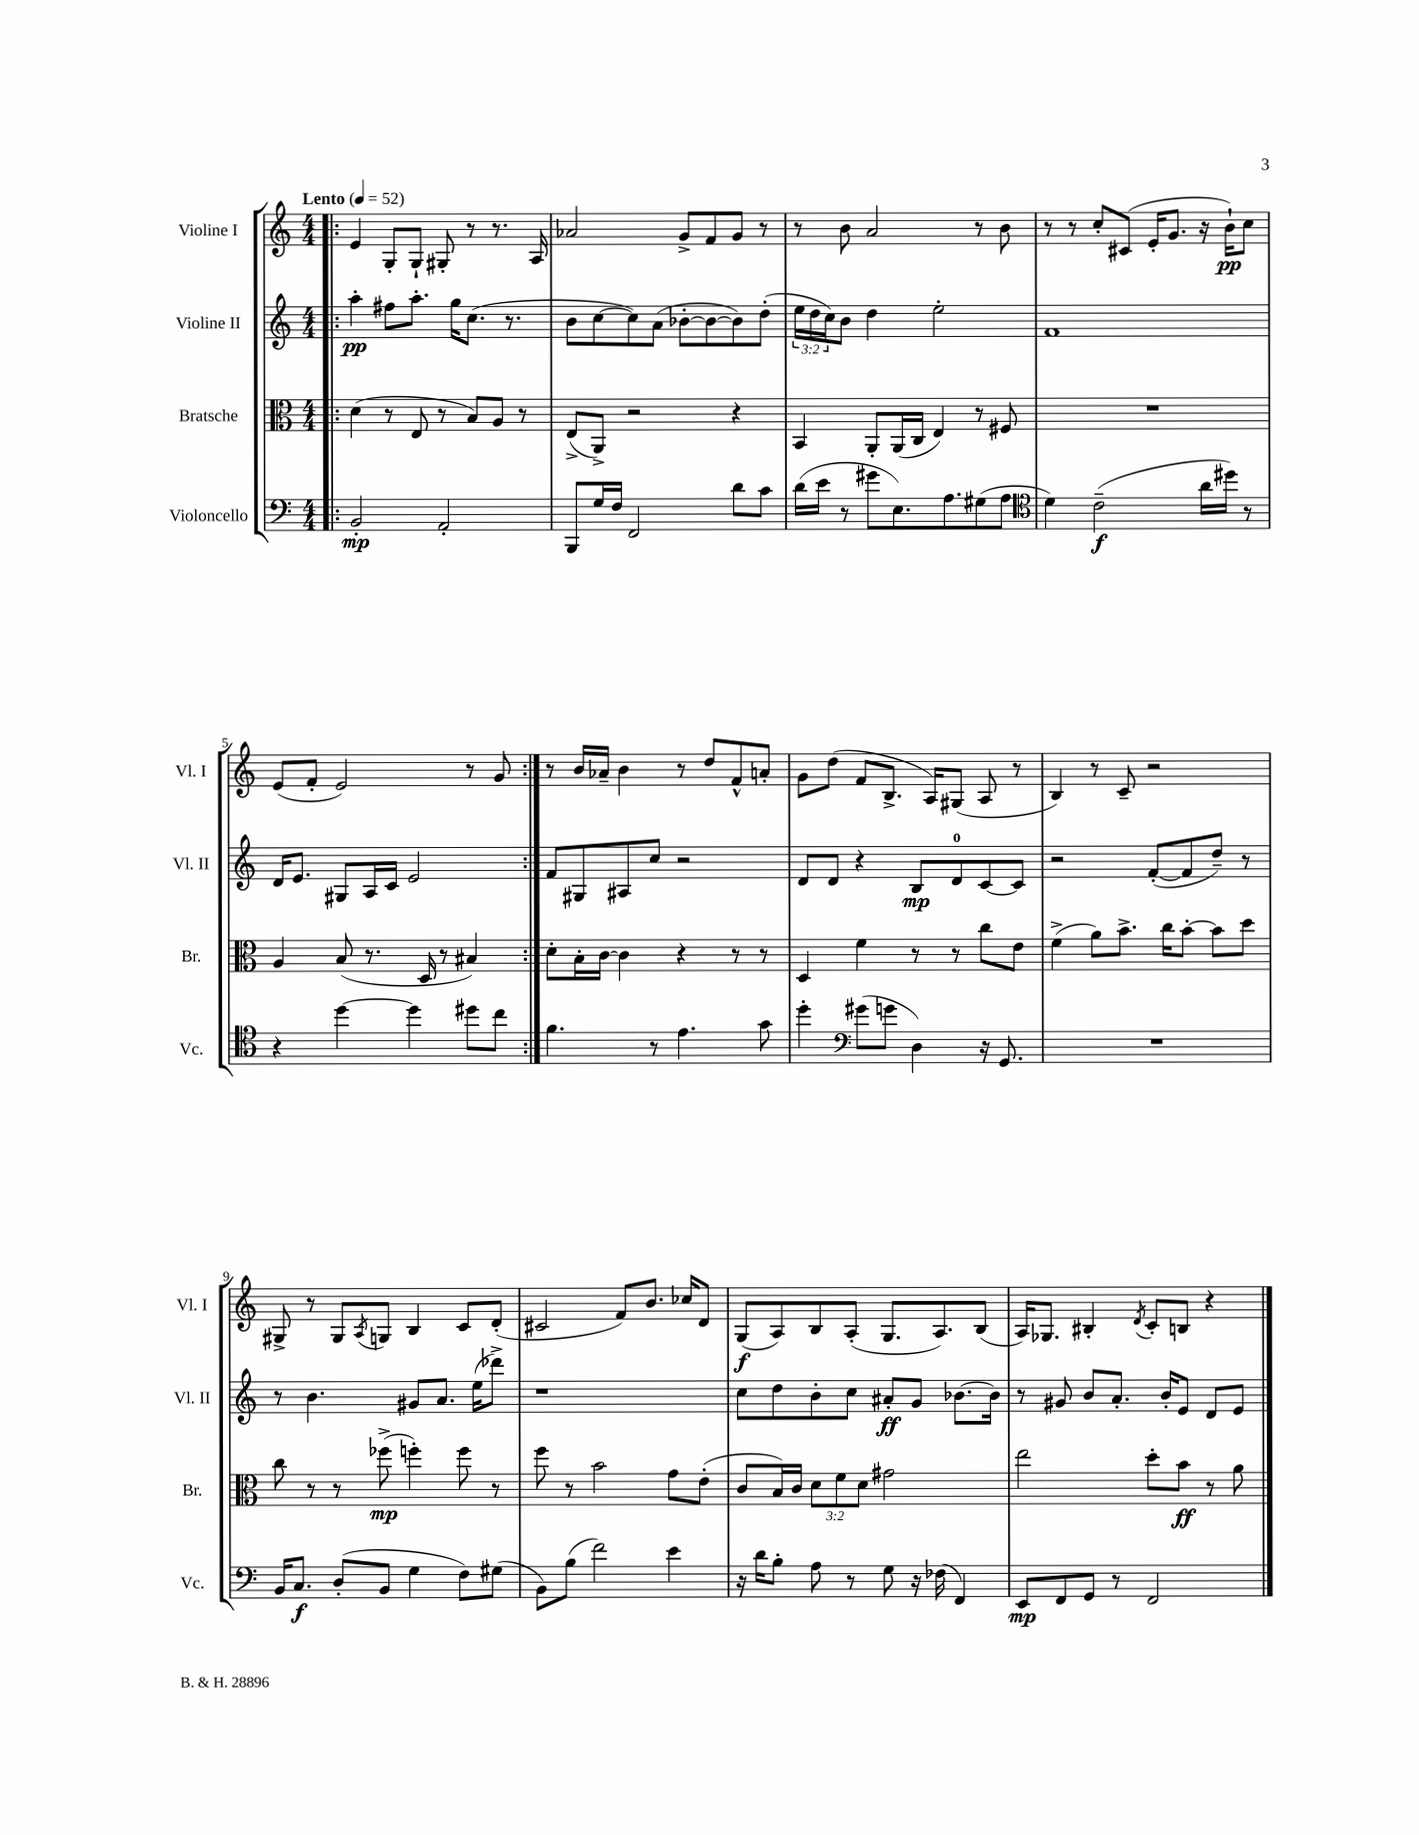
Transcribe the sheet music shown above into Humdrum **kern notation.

**kern	**kern	**kern	**kern
*staff4	*staff3	*staff2	*staff1
*clefF4	*clefC3	*clefG2	*clefG2
*k[]	*k[]	*k[]	*k[]
*M4/4	*M4/4	*M4/4	*M4/4
*MM52	*MM52	*MM52	*MM52
=!|:	=!|:	=!|:	=!|:
2BB'/	(4d\	4aa'\	4e/
.	8r	8ff#\L	8G'/L
.	8E/	8.aa'\J	8G`/J
2AA'/	8r	.	8G#'/
.	.	16gg\LK	.
.	8B/L)	(8.cc\J	8r
.	8A/J	.	8.r
.	.	8.r	.
.	8r	.	.
.	.	.	16A/
=	=	=	=
8BBB/L	(8E^/L	8b\L	2a-/
16G/L	8AA^/J)	[8cc\	.
16F/JJ	.	.	.
2FF/	2r	8cc\])	.
.	.	(8a\J	.
.	.	[8b-'\L	8g^/L
.	.	8b-\_	8f/
8d\L	4r	8b-\])	8g/J
8c\J	.	(8dd'\J	8r
=	=	=	=
(16d\LL	4BB/	24ee\LL	8r
.	.	24dd\	.
16e\JJ	.	.	.
.	.	24cc\J)	.
8r	.	8b\J	8b\
8g#\L	8AA'/L	4dd\	2a/
8.E\)	(16AA/L	.	.
.	16C/JJ	.	.
.	4E/)	2ee'\	.
8.A\	.	.	.
(8G#\	8r	.	8r
8A\J	8F#/	.	8b\
=	=	=	=
*clefC4	*	*	*
4d\)	1r	1f	8r
.	.	.	8r
(2c~\	.	.	8cc'/L
.	.	.	(8c#/J
.	.	.	16e'/LK
.	.	.	8.g/J
16a\LL	.	.	16r
16dd#\JJ)	.	.	16b`\LK)
8r	.	.	8cc\J
=	=	=	=
4r	4A/	16d/LK	(8e/L
.	.	8.e/J	.
.	.	.	8f'/J
[4dd\	(8B/	8G#/L	2e/)
.	8.r	16A/L	.
.	.	16c/JJ	.
4dd\]	.	2e/	.
.	16D/	.	.
.	8r	.	.
8dd#\L	4B#/)	.	8r
8cc\J	.	.	8g/
=:|!	=:|!	=:|!	=:|!
4.f\	8d'\L	8f/L	8r
.	16B'\L	8G#/	16b/LL
.	[16c\JJ	.	16a-~/JJ
.	4c\]	8A#/	4b\
8r	.	8cc/J	.
4.e\	4r	2r	8r
.	.	.	8dd/L
.	8r	.	8f^^/
8g\	8r	.	8a'/J
=	=	=	=
4dd'\	4D/	8d/L	8g\L
.	.	8d/J	(8dd\J
*clefF4	*	*	*
(8g#\L	4f\	4r	8f/L
8g\J	.	.	8.B^/J
4D\)	8r	8B/L	.
.	.	.	16A/LK)
.	8r	8d/	(8G#/J
16r	8cc\L	[8c/	8A/
8.GG/	.	.	.
.	8e\J	8c/]J	8r
=	=	=	=
1r	(4f^\	2r	4B/)
.	8a\L)	.	8r
.	8.b^\J	.	8c~/
.	.	([8f'/L	2r
.	16cc\LK	.	.
.	[8b'\J	8f/]	.
.	8b\]L	8dd~/J)	.
.	8dd\J	8r	.
=	=	=	=
16BB/LK	8cc\	8r	8G#^/
8.C/J	.	.	.
.	8r	4.b\	8r
(8D'/L	8r	.	8G#/L
.	.	.	8qA/
8BB/J	(8ff-^\	.	8G/J
4G\	4ff'\)	8g#/L	4B/
.	.	8.a/J	.
8F\L)	8ff\	.	8c/L
.	.	(16ee\LK	.
(8G#\J	8r	8ddd-^\J)	(8d'/J
=	=	=	=
8BB\L)	8ff\	1r	2c#/
(8B\J	8r	.	.
2f\)	2b\	.	.
.	.	.	8f/L)
.	.	.	8.b/J
4e\	8g\L	.	.
.	.	.	16cc-/LK
.	(8e'\J	.	8d/J
=	=	=	=
16r	8c/L	8cc\L	(8G/L
16d\LK	.	.	.
8B'\J	16B/L)	8dd\	8A/)
.	16c/JJ	.	.
8A\	12d\L	8b'\	8B/
.	12f\	.	.
8r	.	8cc\J	(8A'/J
.	12d\J	.	.
8G\	2g#\	8a#'/L	8.G/L
16r	.	8g/J	.
(16F-\	.	.	8.A/)
4FF/)	.	[8.b-\L	.
.	.	.	(8B/J
.	.	16b-\]Jk	.
=	=	=	=
8EE/L	2ee\	8r	16A/LK)
.	.	.	8.G-/J
8FF/	.	8g#/	.
8GG/J	.	8b/L	4B#'/
8r	.	8.a'/J	.
.	.	.	8qd/
2FF/	8dd'\L	.	8c'/L
.	.	16b'/LK	.
.	8b\J	8e/J	8B/J
.	8r	8d/L	4r
.	8a\	8e/J	.
==	==	==	==
*-	*-	*-	*-
